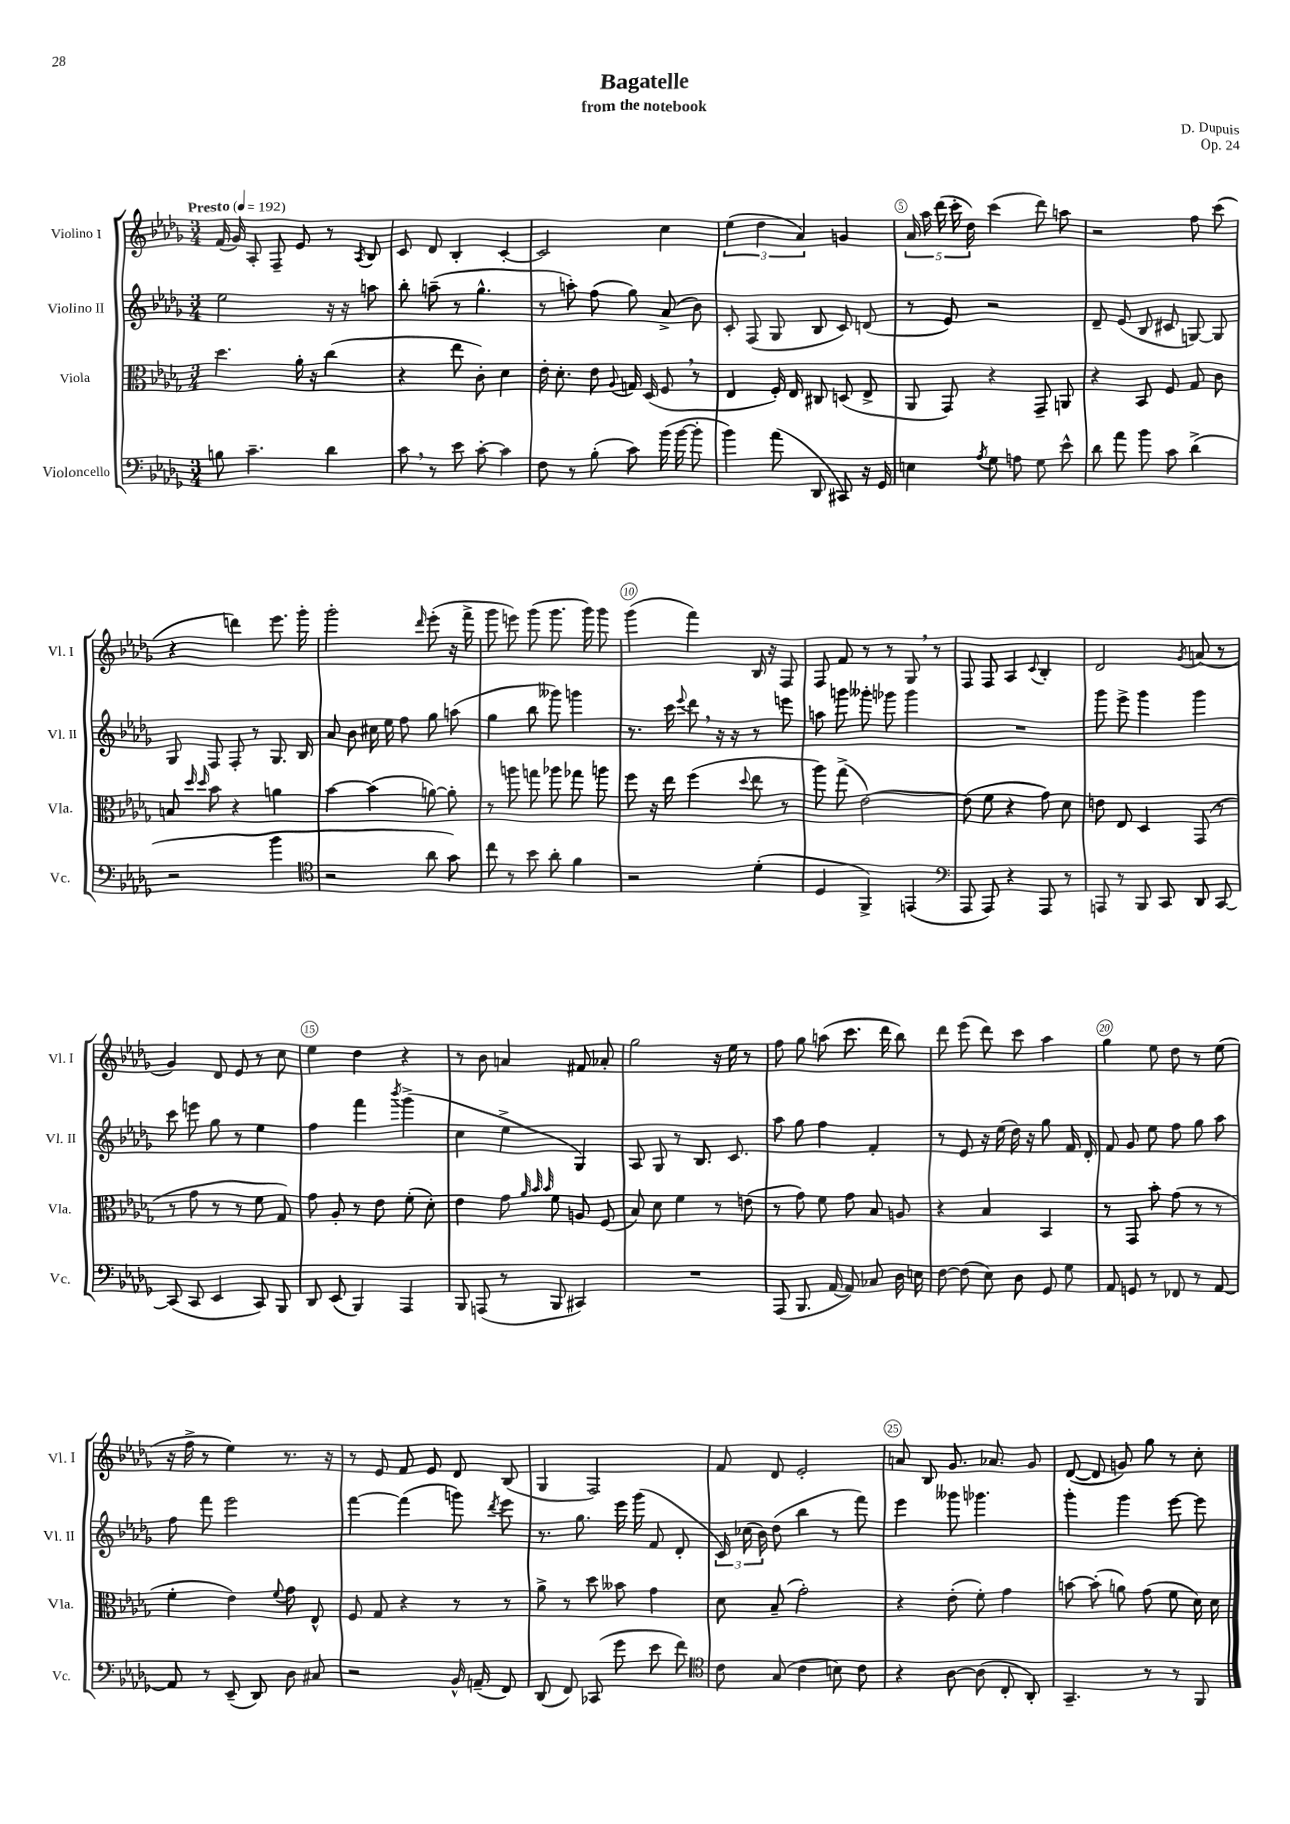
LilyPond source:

\header { title = "Bagatelle" composer = "D. Dupuis" subtitle = "from the notebook" opus = "Op. 24" }
<<
\new StaffGroup <<
\new Staff = "s0" \with { instrumentName = "Violino I" shortInstrumentName = "Vl. I" } {
    \clef treble \key des \major \numericTimeSignature \time 3/4 \tempo "Presto" 4 = 192
    \autoBeamOff f'16( ges'16) aes8-. f8-- ees'8 r8 \acciaccatura { aes8 } bes8 |
    c'8 des'8 bes4-. c'4~-. |
    c'2 c''4 |
    \tuplet 3/2 { ees''4( des''4 aes'4) } g'4 |
    \tuplet 5/4 { aes'16 aes''16 des'''16( c'''16-. des''16) } c'''4( des'''8) a''8 |
    r2 f''8 c'''8( |
    r4 d'''4) ees'''8. ges'''16-. |
    ges'''2-. \grace { des'''16 } ees'''8-.( r16 f'''16-> |
    ges'''8 e'''8) ges'''8( ges'''8. ges'''16) ges'''8 |
    ges'''4( f'''4) bes16 r16 f8 |
    f8 f'8 r8 r8 ges8 \breathe r8 |
    f8 f8 aes4 \appoggiatura { c'8 } bes4-. |
    des'2 \acciaccatura { ges'8 } a'8( r8 |
    ges'4) des'8 ees'8 r8 c''8 |
    ees''4 des''4 r4 |
    r8 bes'8 a'4 fis'8 aes'8-. |
    ges''2 r16 ees''16 r8 |
    f''8 ges''8 a''8( c'''8. des'''16 bes''8) |
    des'''8 ees'''8( des'''8) c'''8 aes''4 |
    ges''4 ees''8 des''8 r8 ees''8( |
    r16 f''16-> r8 ees''4) r8. r16 |
    r8 ees'8 f'8 ees'8 des'8 bes8( |
    ges4 f2) |
    f'8 des'8 ees'2-. |
    a'8 bes8 ges'8. aes'8. ges'8 |
    des'8~( des'8 g'8) ges''8 r8 c''8-. \bar "|." |
}
\new Staff = "s1" \with { instrumentName = "Violino II" shortInstrumentName = "Vl. II" } {
    \clef treble \key des \major \numericTimeSignature \time 3/4
    \autoBeamOff ees''2 r16 r16 a''8 |
    bes''8-. a''8--( r8 ges''4.-^ |
    r8 a''8-.) f''8( ges''8) aes'8->( bes'8) |
    c'8-. f8( ges8 bes8 c'8) d'8( |
    r8 ees'8) r2 |
    des'8-- ees'8( bes8 cis'8 g8~) g8 |
    ges8 f8 f8-. r8 ges8. bes16 |
    aes'8 bes'8 cis''16 ees''16 f''8 ges''8 a''8( |
    ges''4 bes''8 geses'''8) g'''4 |
    r8. c'''16 \appoggiatura { ees'''8 } des'''8 \breathe r16 r16 r8 e'''8 |
    a''8 g'''8 geses'''8-. ges'''8 ges'''4 |
    R2. |
    ges'''8 ees'''8-> ges'''4 ges'''4 |
    c'''8 e'''8 ges''8 r8 ees''4 |
    f''4 f'''4 \acciaccatura { bes'''8 } ges'''4->( |
    c''4 ees''4-> ges4) |
    aes8 ges8 r8 bes8. c'8. |
    aes''8 ges''8 f''4 f'4-. |
    r8 ees'8 r16 ees''16( des''16) r16 ges''8 f'16 des'16-. |
    f'8 ges'8 ees''8 f''8 ges''8 aes''8 |
    f''8 f'''8 ees'''2 |
    f'''4~ f'''4( g'''8) \acciaccatura { des'''8 } ees'''8 |
    r8. ges''8. ees'''16 ges'''16( f'8 des'8-. |
    \tuplet 3/2 { c'16) ces''16( bes'16) } des''8( bes''4 r8 f'''8) |
    ees'''4 geses'''8 ges'''4. |
    ges'''4-. ges'''4 ees'''8~ ees'''8 \bar "|." |
}
\new Staff = "s2" \with { instrumentName = "Viola" shortInstrumentName = "Vla." } {
    \clef alto \key des \major \numericTimeSignature \time 3/4
    \autoBeamOff des''4. aes'16-. r16 c''4( |
    r4 ees''8 c'8-.) des'4 |
    ees'16-. des'8.-. ees'8 \appoggiatura { aes8 } g16 des16( f8 \breathe r8 |
    ees4 f16-.) ees16 cis8 d8( ees8-> |
    aes,8 ges,8) r4 ges,8-- a,8 |
    r4 bes,8 f8 ges8 c'8 |
    b8 \grace { des''16 des''16 } bes'8 r4 a'4 |
    bes'4~ bes'4( a'8~) a'8-. |
    r8 a''8 g''8 aes''8 ges''8 a''8 |
    f''8 r16 ees''16 f''4( \appoggiatura { des''8 } ees''8 r8 |
    aes''8) ges''8->( ees'2~) |
    ees'8( f'8 r4 ges'8) des'8 |
    e'8 ees8 des4 ges,8( r8 |
    r8 ges'8 r8 r8 f'8 ges8) |
    ges'8 aes8-. r8 ees'8 f'8-.( des'8-.) |
    ees'4 ges'8 \grace { aes'32 bes'32 bes'32 } f'8 a8 f8( |
    bes8) des'8 f'4 r8 e'8( |
    r8 ges'8) f'8 ges'8 bes8 a8 |
    r4 bes4 bes,4 |
    r8 ges,8 bes'8-. ges'8( r8 r8 |
    f'4-. ees'4) \appoggiatura { f'8 } ges'8 ees8-^ |
    f8 ges8 r4 r8 r8 |
    aes'8-> r8 des''8 beses'8 ges'4 |
    des'8 bes8--( ges'2-.) |
    r4 ees'8-.( f'8-.) ges'4 |
    b'8~ b'8-.( a'8) ges'8( f'8 des'16) des'16 \bar "|." |
}
\new Staff = "s3" \with { instrumentName = "Violoncello" shortInstrumentName = "Vc." } {
    \clef bass \key des \major \numericTimeSignature \time 3/4
    \autoBeamOff b8 c'4.-- des'4 |
    c'8 \breathe r8 ees'8 c'8~-. c'4 |
    f8 r8 bes8-.( c'8) bes'16( bes'16~ bes'8-. |
    bes'4) aes'8( des,8 cis,8) r16 ges,16 |
    e4 \acciaccatura { aes8 } ges8 a8 ges8 ees'8-^ |
    des'8 aes'8 bes'8 c'8 des'4->( |
    r2 bes'4 |
    \clef tenor r2 aes'8 ges'8) |
    c''8 r8 bes'8 aes'8-. f'4 |
    r2 des'4-.( |
    des4 f,4->) e,4( |
    \clef bass aes,,8 aes,,8) r4 aes,,8 r8 |
    a,,8 r8 bes,,8 c,8 des,8 c,8~ |
    c,8( c,8 ees,4 c,8) bes,,8 |
    des,8 ees,8( bes,,4) aes,,4 |
    bes,,8 a,,8( r8 bes,,8 cis,4) |
    R2. |
    aes,,8( bes,,8. aes,16~ aes,8) ces8 des16 e16 |
    f8~ f8( ees8) des8 ges,8 ges8 |
    aes,8 g,8 r8 fes,8 r8 aes,8~ |
    aes,8 r8 ees,8--( des,8) des8 cis8 |
    r2 bes,16-^ a,16--( f,8) |
    des,8( f,8) ces,8( ges'8 ees'8 f'8) |
    \clef tenor c'8 ges8( c'4 b8) c'8 |
    r4 aes8~ aes8( c8-. aes,8-.) |
    ges,4.-- r8 r8 f,8 \bar "|." |
}
>>
>>
\layout { \context { \Score \override BarNumber.break-visibility = ##(#f #t #t) barNumberVisibility = #(every-nth-bar-number-visible 5) \override BarNumber.stencil = #(make-stencil-circler 0.1 0.3 ly:text-interface::print) } }
